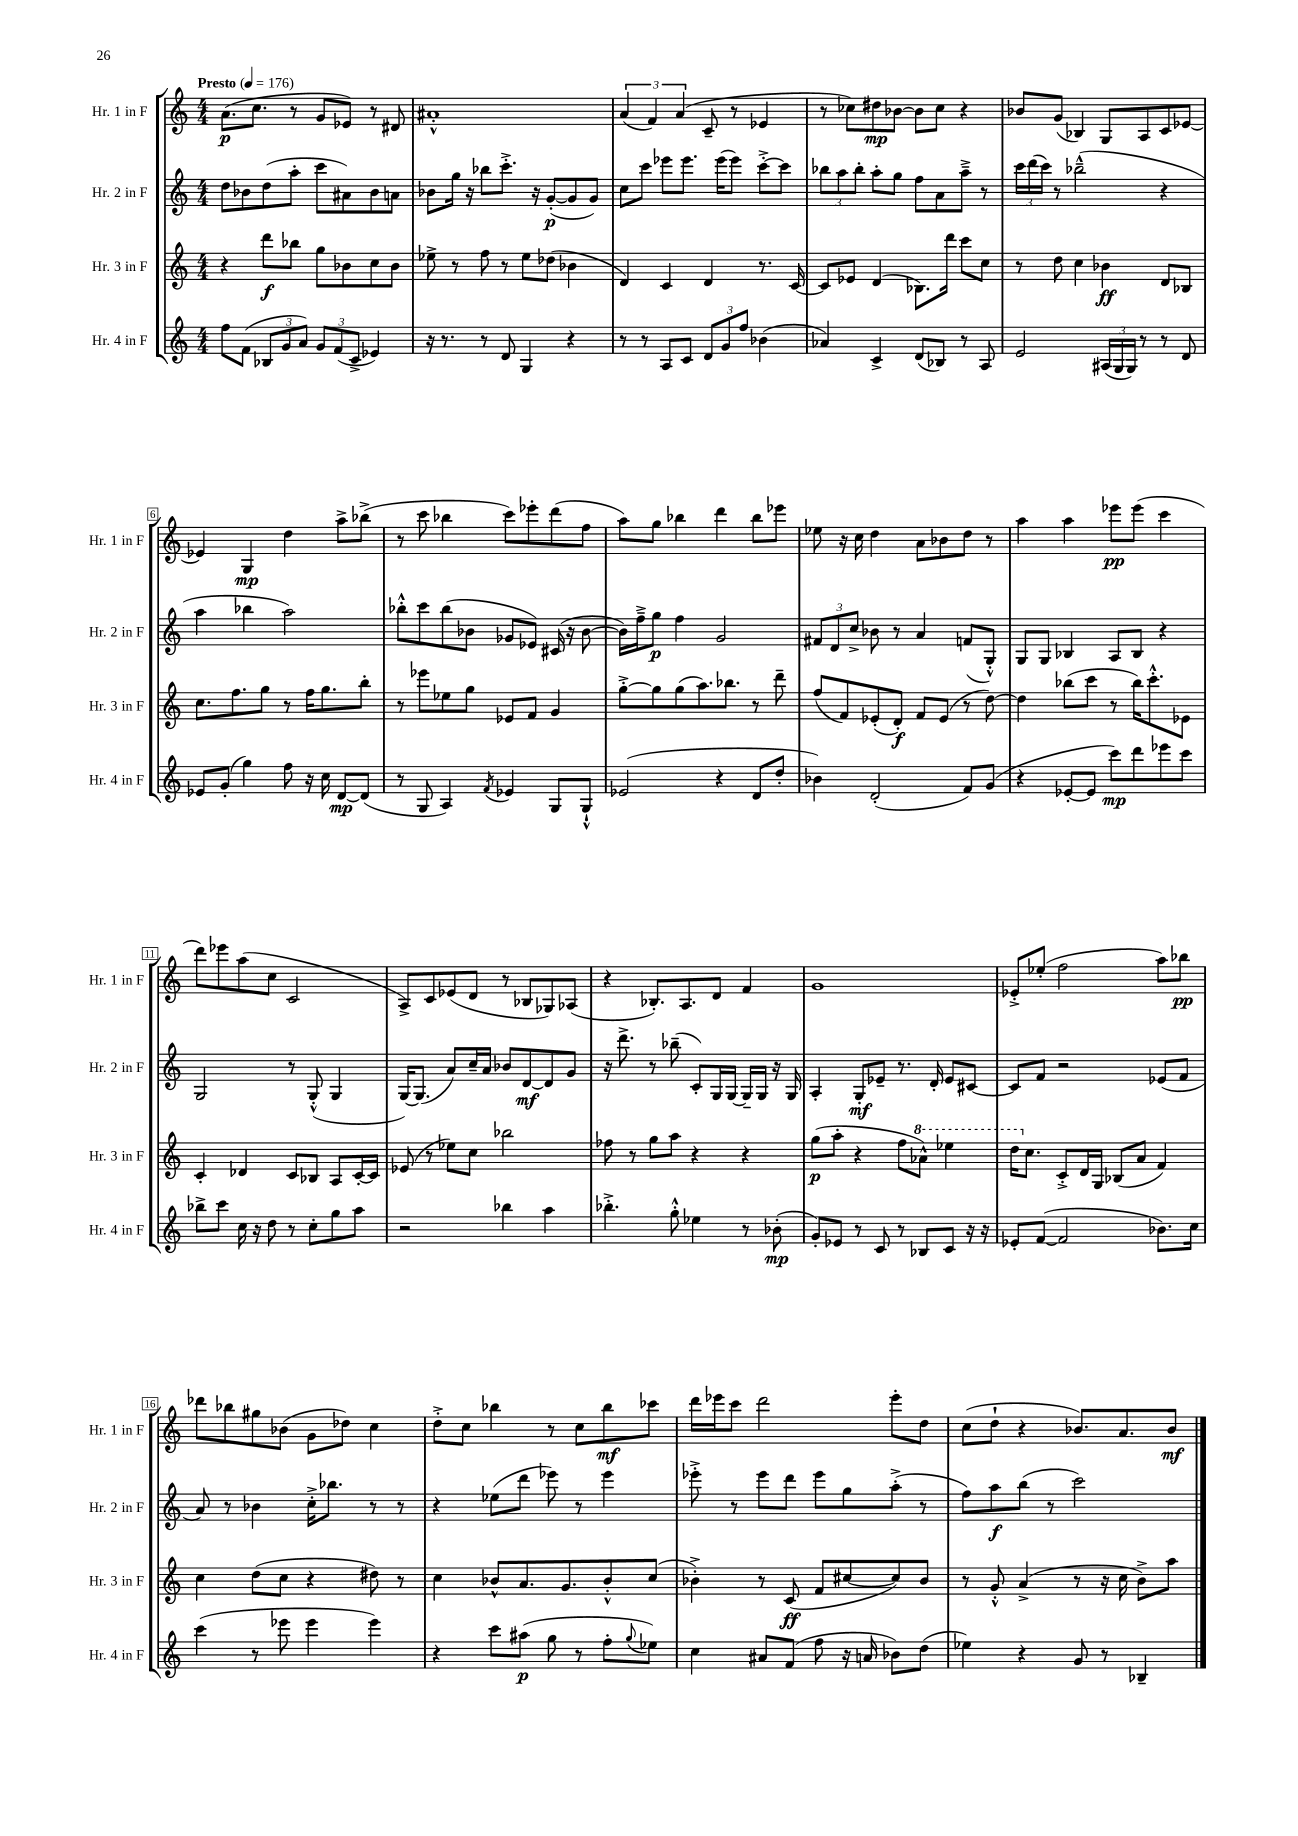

**kern	**kern	**kern	**kern
*staff4	*staff3	*staff2	*staff1
*clefG2	*clefG2	*clefG2	*clefG2
*k[]	*k[]	*k[]	*k[]
*M4/4	*M4/4	*M4/4	*M4/4
*MM176	*MM176	*MM176	*MM176
8ff	4r	8dd	(8.a
(8f	.	8b-	.
.	.	.	8.cc
12B-	8ddd	(8dd	.
12g	.	.	.
.	8bb-	8aa'	8r
12a)	.	.	.
12g	8gg	8ccc	8g
(12f	.	.	.
.	8b-	8a#)	8e-)
12c^	.	.	.
4e-)	8cc	8b-	8r
.	8b-	8a	8d#
=	=	=	=
16r	8ee-^	8b-	1a#'^^
8.r	.	.	.
.	8r	16gg	.
.	.	16r	.
8r	8ff	8bb-	.
8d	8r	8.ccc'^	.
4G	8ee-	.	.
.	.	16r	.
.	(8dd-	([8g'	.
4r	4b-	8g]	.
.	.	8g)	.
=	=	=	=
8r	4d)	8cc	(6a
8r	.	8ccc	.
.	.	.	6f)
8A	4c	8eee-	.
.	.	.	(6a
8c	.	8.eee-	.
12d	4d	.	8c~
.	.	(16eee-	.
12g	.	.	.
.	.	8eee-)	8r
12ff	.	.	.
(4b-	8.r	[8ccc'^	4e-
.	.	8ccc]	.
.	[16c	.	.
=	=	=	=
4a-)	8c]	12bb-	8r
.	.	12aa	.
.	8e-	.	8cc-)
.	.	12bb-'	.
4c^	(4d	8aa'	8dd#
.	.	8gg	[8b-
(8d	8.B-)	8ff	8b-]
8B-)	.	8a	8cc-
.	16ddd	.	.
8r	8ccc	8aa~^	4r
8A	8cc	8r	.
=	=	=	=
2e	8r	24ccc	8b-
.	.	(24ddd	.
.	.	24ccc)	.
.	8dd	8r	(8g
.	4cc	(2bb-~^^	4B-)
(24A#	4b-	.	8G
24G	.	.	.
24G)	.	.	.
8r	.	.	8A
8r	8d	4r	8c
8d	8B-	.	[8e-
=	=	=	=
8e-	8.cc	4aa	4e-]
(8g'	.	.	.
.	8.ff	.	.
4gg)	.	4bb-	4G
.	8gg	.	.
8ff	8r	2aa)	4dd
16r	16ff	.	.
16cc	8.gg	.	.
[8d	.	.	8aa^
(8d]	8bb'	.	(8bb-^
=	=	=	=
8r	8r	8bb-'^^	8r
8G	8eee-	8ccc	8ccc
4A)	8ee-	(8bb-	4bb-
.	8gg	8b-	.
8qf	.	.	.
4e-	8e-	8g-	8ccc)
.	8f	8e-)	8eee-'
8G	4g	(16c#	(8ddd
.	.	16r	.
8G`^^	.	[8b-	8ff
=	=	=	=
(2e-	[8gg'^	16b-])	8aa)
.	.	16ff~^	.
.	8gg]	8gg	8gg
.	(8gg	4ff	4bb-
.	8.aa)	.	.
4r	.	2g	4ddd
.	8.bb-	.	.
8d	8r	.	8bb-
8dd'	8ddd~	.	8eee-
=	=	=	=
4b-)	(8ff	12f#	8ee-
.	.	12d	.
.	8f)	.	16r
.	.	12cc^	.
.	.	.	16cc
(2d'	(8e-'	8b-	4dd
.	8d')	8r	.
.	8f	4a	8a
.	(8e-	.	8b-
8f)	8r	(8f	8dd
(8g	[8dd)	8G'^^)	8r
=	=	=	=
4r	4dd]	8G	4aa
.	.	8G	.
[8e-'	(8bb-	4B-	4aa
8e-]	8ccc	.	.
8ccc)	8r	8A	8eee-
8ddd	16bb-)	8B-	(8eee-
.	8.ccc'^^	.	.
8eee-	.	4r	4ccc
8ccc	8e-	.	.
=	=	=	=
8bb-^	4c'	2G	8ddd)
8ccc	.	.	8eee-
16cc	4d-	.	(8aa
16r	.	.	.
8dd	.	.	8cc
8r	8c	8r	2c
8cc'	8B-	(8G'^^	.
8gg	8A	4G	.
8aa	[16c'	.	.
.	16c]	.	.
=	=	=	=
2r	(8e-	[16G)	8A^)
.	.	(8.G]	.
.	8r	.	8c
.	8ee-)	8a)	(8e-
.	8cc	16cc~	8d
.	.	16a	.
4bb-	2bb-	8b-	8r
.	.	[8d	8B-
4aa	.	8d]	8G-)
.	.	8g	(8A-
=	=	=	=
4.bb-'^	8ff-	16r	4r
.	.	8.ddd^	.
.	8r	.	.
.	8gg	8r	8.B-')
8gg'^^	8aa	(8bb-~	.
.	.	.	8.A
4ee-	4r	8c')	.
.	.	16G	8d
.	.	[16G	.
8r	4r	16G~]	4f
.	.	16G	.
(8b-'	.	16r	.
.	.	16G	.
=	=	=	=
8g')	(8gg	4A'	1g
8e-	8aa'	.	.
8r	4r	8G'	.
8c	.	8e-~	.
8r	8ff	8.r	.
8B-	8aa-^^)	.	.
.	.	16d'	.
8c	4eee-	8e-	.
16r	.	[8c#	.
16r	.	.	.
=	=	=	=
8e-'	16ddd	8c#]	8e-'^
.	8.cc	.	.
([8f	.	8f	(8ee-'
2f]	8c'^	2r	2ff
.	16d	.	.
.	16G	.	.
.	(8B-	.	.
.	8a	.	.
8.b-)	4f)	(8e-	8aa)
.	.	8f	8bb-
16cc	.	.	.
=	=	=	=
(4ccc	4cc	8a)	8ddd-
.	.	8r	8bb-
8r	(8dd	4b-	8gg#
8eee-	8cc	.	(8b-
4eee-	4r	16cc'^	8g
.	.	8.bb-	.
.	.	.	8dd-)
4eee-)	8dd#)	8r	4cc
.	8r	8r	.
=	=	=	=
4r	4cc	4r	8dd'^
.	.	.	8cc
8ccc	8b-^^	(8ee-	4bb-
(8aa#	8.a	8ddd	.
8gg	.	8eee-)	8r
.	8.g	.	.
8r	.	8r	8cc
8ff'	8b-'^^	4eee-	8bb-
8qqgg	.	.	.
8ee-)	(8cc	.	8ccc-
=	=	=	=
4cc	4b-'^)	8eee-'^	16ddd
.	.	.	16eee-
.	.	8r	8ccc
8a#	8r	8eee-	2ddd
(8f	(8c	8ddd	.
8ff	8f	8eee-	.
16r	[8cc#	8gg	.
16a	.	.	.
8b-)	8cc#])	(8aa'^	8eee-'
(8dd	8b-	8r	8dd
=	=	=	=
4ee-)	8r	8ff)	(8cc
.	8g'^^	8aa	8dd`
4r	(4a^	(8bb	4r
.	.	8r	.
8g	8r	2ccc)	8.b-)
8r	16r	.	.
.	16cc	.	8.a
4B-~	8b^)	.	.
.	8aa	.	8b-
==	==	==	==
*-	*-	*-	*-
